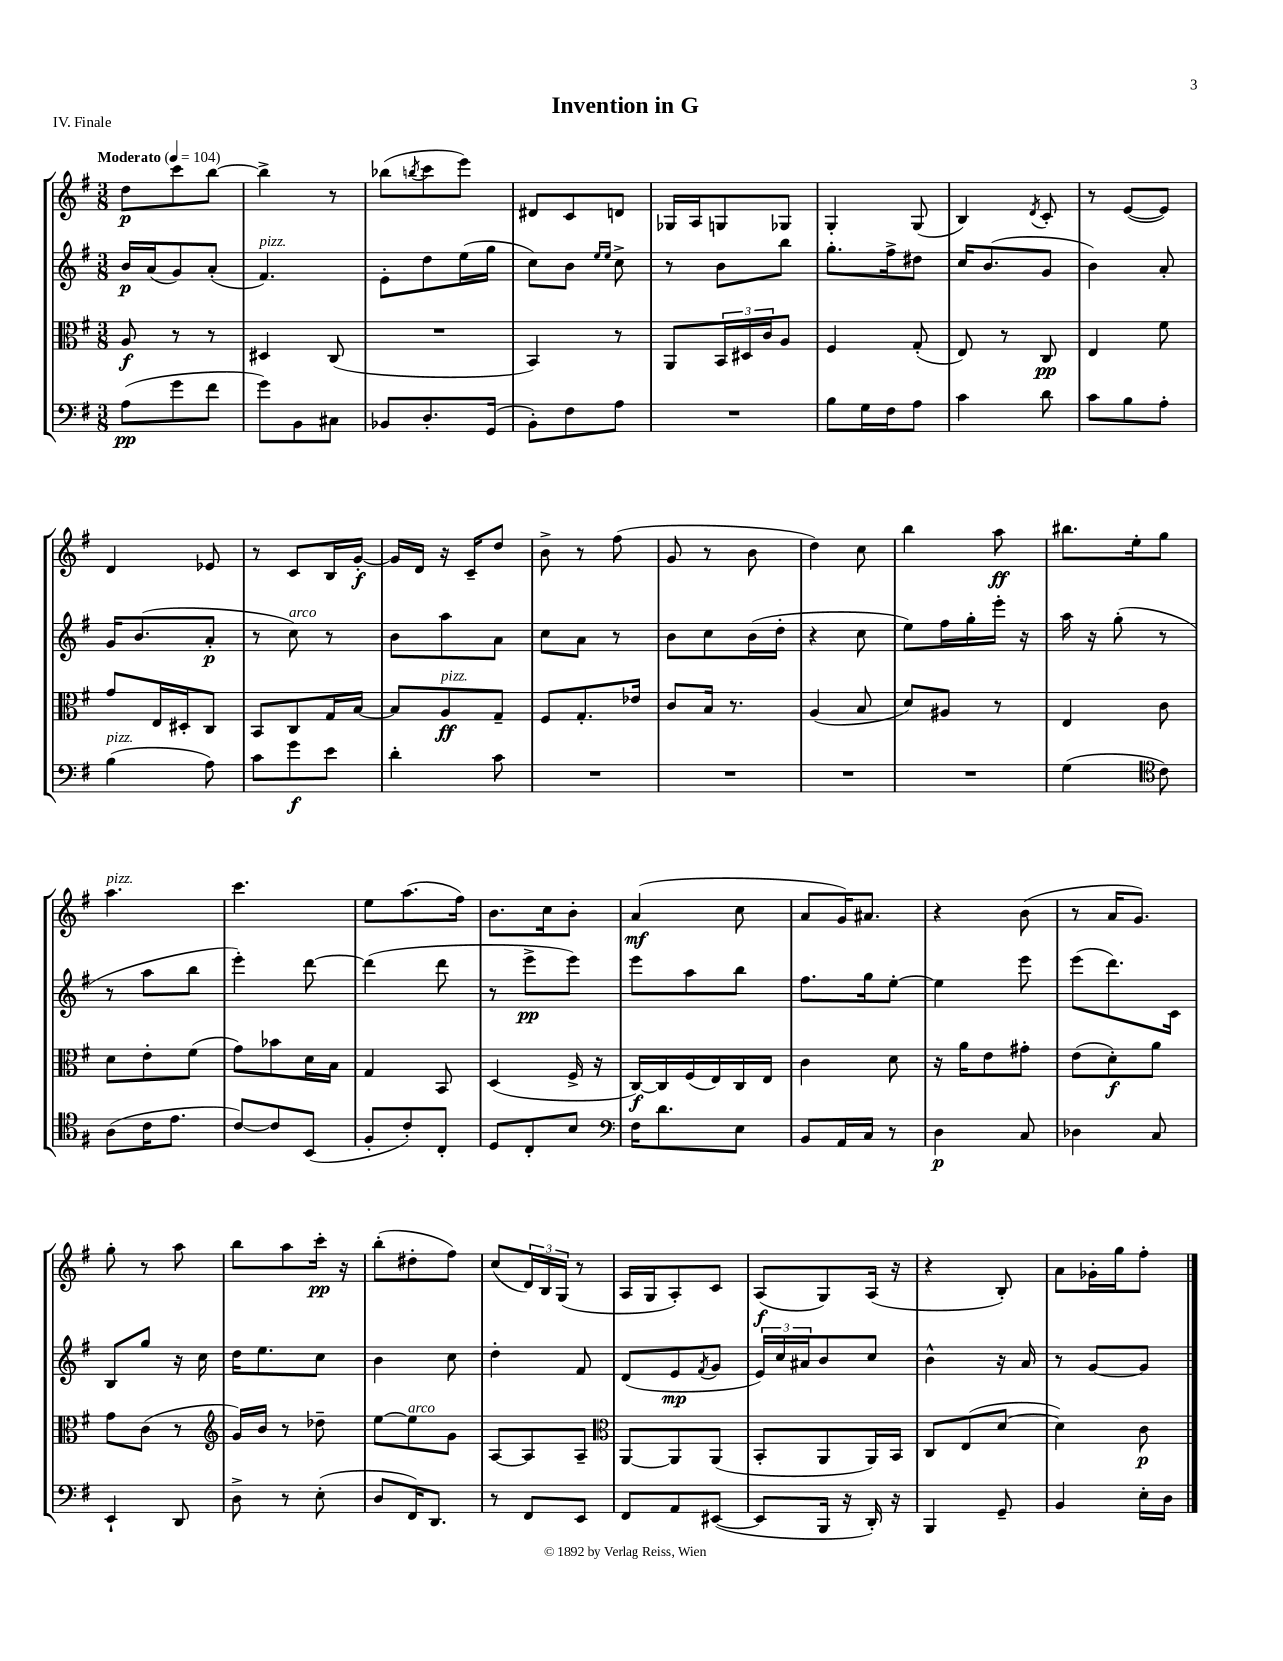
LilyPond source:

\header { title = "Invention in G" piece = "IV. Finale" }
<<
\new StaffGroup <<
\new Staff = "s0" {
    \clef treble \key g \major \numericTimeSignature \time 3/8 \tempo "Moderato" 4 = 104
    d''8\p c'''8 b''8~ |
    b''4-> r8 |
    bes''8( \acciaccatura { b''8 } c'''8 e'''8) |
    dis'8 c'8 d'8 |
    ges16 a16 g8 ges8 |
    g4-. g8( |
    b4) \acciaccatura { d'8 } c'8-. |
    r8 e'8~( e'8) |
    d'4 ees'8 |
    r8 c'8 b16 g'16~-.\f |
    g'16 d'16 r16 c'16-- d''8 |
    b'8-> r8 fis''8( |
    g'8 r8 b'8 |
    d''4) c''8 |
    b''4 a''8\ff |
    bis''8. e''16-. g''8 |
    a''4.^\markup { \italic "pizz." } |
    c'''4. |
    e''8 a''8.( fis''16) |
    b'8. c''16 b'8-. |
    a'4\mf( c''8 |
    a'8 g'16) ais'8. |
    r4 b'8( |
    r8 a'16 g'8.) |
    g''8-. r8 a''8 |
    b''8 a''8 c'''16-.\pp r16 |
    b''8-.( dis''8-. fis''8) |
    c''8( \tuplet 3/2 { d'16) b16 g16( } r8 |
    a16 g16 a8-.) c'8 |
    a8\f( g8) a16( r16 |
    r4 b8-.) |
    a'8 ges'16-. g''16 fis''8-. \bar "|." |
}
\new Staff = "s1" {
    \clef treble \key g \major \numericTimeSignature \time 3/8
    b'16\p a'16( g'8) a'8-.( |
    fis'4.^\markup { \italic "pizz." }) |
    e'8-. d''8 e''16( g''16 |
    c''8) b'8 \grace { e''16 e''16 } c''8-> |
    r8 b'8 b''8 |
    g''8.-. fis''16-> dis''8 |
    c''16 b'8.( g'8 |
    b'4) a'8-. |
    g'16 b'8.( a'8-.\p |
    r8 c''8^\markup { \italic "arco" }) r8 |
    b'8 a''8 a'8 |
    c''8 a'8 r8 |
    b'8 c''8 b'16( d''16-. |
    r4 c''8 |
    e''8) fis''16 g''16-. e'''16-. r16 |
    a''16 r16 g''8-.( r8 |
    r8 a''8 b''8 |
    e'''4-.) d'''8~ |
    d'''4( d'''8 |
    r8 e'''8->\pp e'''8) |
    e'''8 a''8 b''8 |
    fis''8. g''16 e''8~-. |
    e''4 e'''8 |
    e'''8( d'''8.) c'16 |
    b8 g''8 r16 c''16 |
    d''16 e''8. c''8 |
    b'4 c''8 |
    d''4-. fis'8 |
    d'8( e'8\mp \acciaccatura { fis'8 } g'8 |
    \tuplet 3/2 { e'16) c''16 ais'16 } b'8 c''8 |
    b'4-^ r16 a'16 |
    r8 g'8~ g'8 \bar "|." |
}
\new Staff = "s2" {
    \clef alto \key g \major \numericTimeSignature \time 3/8
    a8\f r8 r8 |
    dis4 c8( |
    R4. |
    b,4) r8 |
    a,8 \tuplet 3/2 { b,16 dis16 c'16 } a8 |
    fis4 g8-.( |
    e8) r8 c8\pp |
    e4 fis'8 |
    g'8 e16 dis16-. c8 |
    b,8 c8 g16 b16~ |
    b8 a8\ff^\markup { \italic "pizz." } g8-- |
    fis8 g8.-. ees'16 |
    c'8 b16 r8. |
    a4( b8 |
    d'8) ais8 r8 |
    e4 c'8 |
    d'8 e'8-. fis'8( |
    g'8) bes'8 d'16 b16 |
    g4 b,8 |
    d4( fis16-> r16 |
    c16~\f) c16 fis16( e16) c16 e16 |
    c'4 d'8 |
    r16 a'16 e'8 gis'8-. |
    e'8( d'8-.\f) a'8 |
    g'8 c'8( r8 |
    \clef treble g'16) b'16 r8 des''8-- |
    e''8~ e''8^\markup { \italic "arco" } g'8 |
    a8~ a8 a8-- |
    \clef alto a,8~ a,8 a,8( |
    b,8-. a,8 a,16) b,16 |
    c8 e8( d'8~ |
    d'4) c'8\p \bar "|." |
}
\new Staff = "s3" {
    \clef bass \key g \major \numericTimeSignature \time 3/8
    a8\pp( g'8 fis'8 |
    g'8) b,8 cis8 |
    bes,8 d8.-. g,16( |
    b,8-.) fis8 a8 |
    R4. |
    b8 g16 fis16 a8 |
    c'4 d'8 |
    c'8 b8 a8-. |
    b4^\markup { \italic "pizz." }( a8) |
    c'8 g'8\f e'8 |
    d'4-. c'8 |
    R4. |
    R4. |
    R4. |
    R4. |
    g4( \clef tenor c'8) |
    a8( c'16 e'8. |
    c'8~) c'8 b,8( |
    fis8-. c'8-.) c8-. |
    d8 c8-. b8 |
    \clef bass fis16 d'8. e8 |
    b,8 a,16 c16 r8 |
    d4\p c8 |
    des4 c8 |
    e,4-! d,8 |
    d8-> r8 e8-.( |
    d8 fis,16) d,8. |
    r8 fis,8 e,8 |
    fis,8 a,8 eis,8~( |
    eis,8 b,,16 r16 d,16-.) r16 |
    b,,4 g,8-- |
    b,4 e16-. d16 \bar "|." |
}
>>
>>
\layout { \context { \Score \remove "Bar_number_engraver" } }
